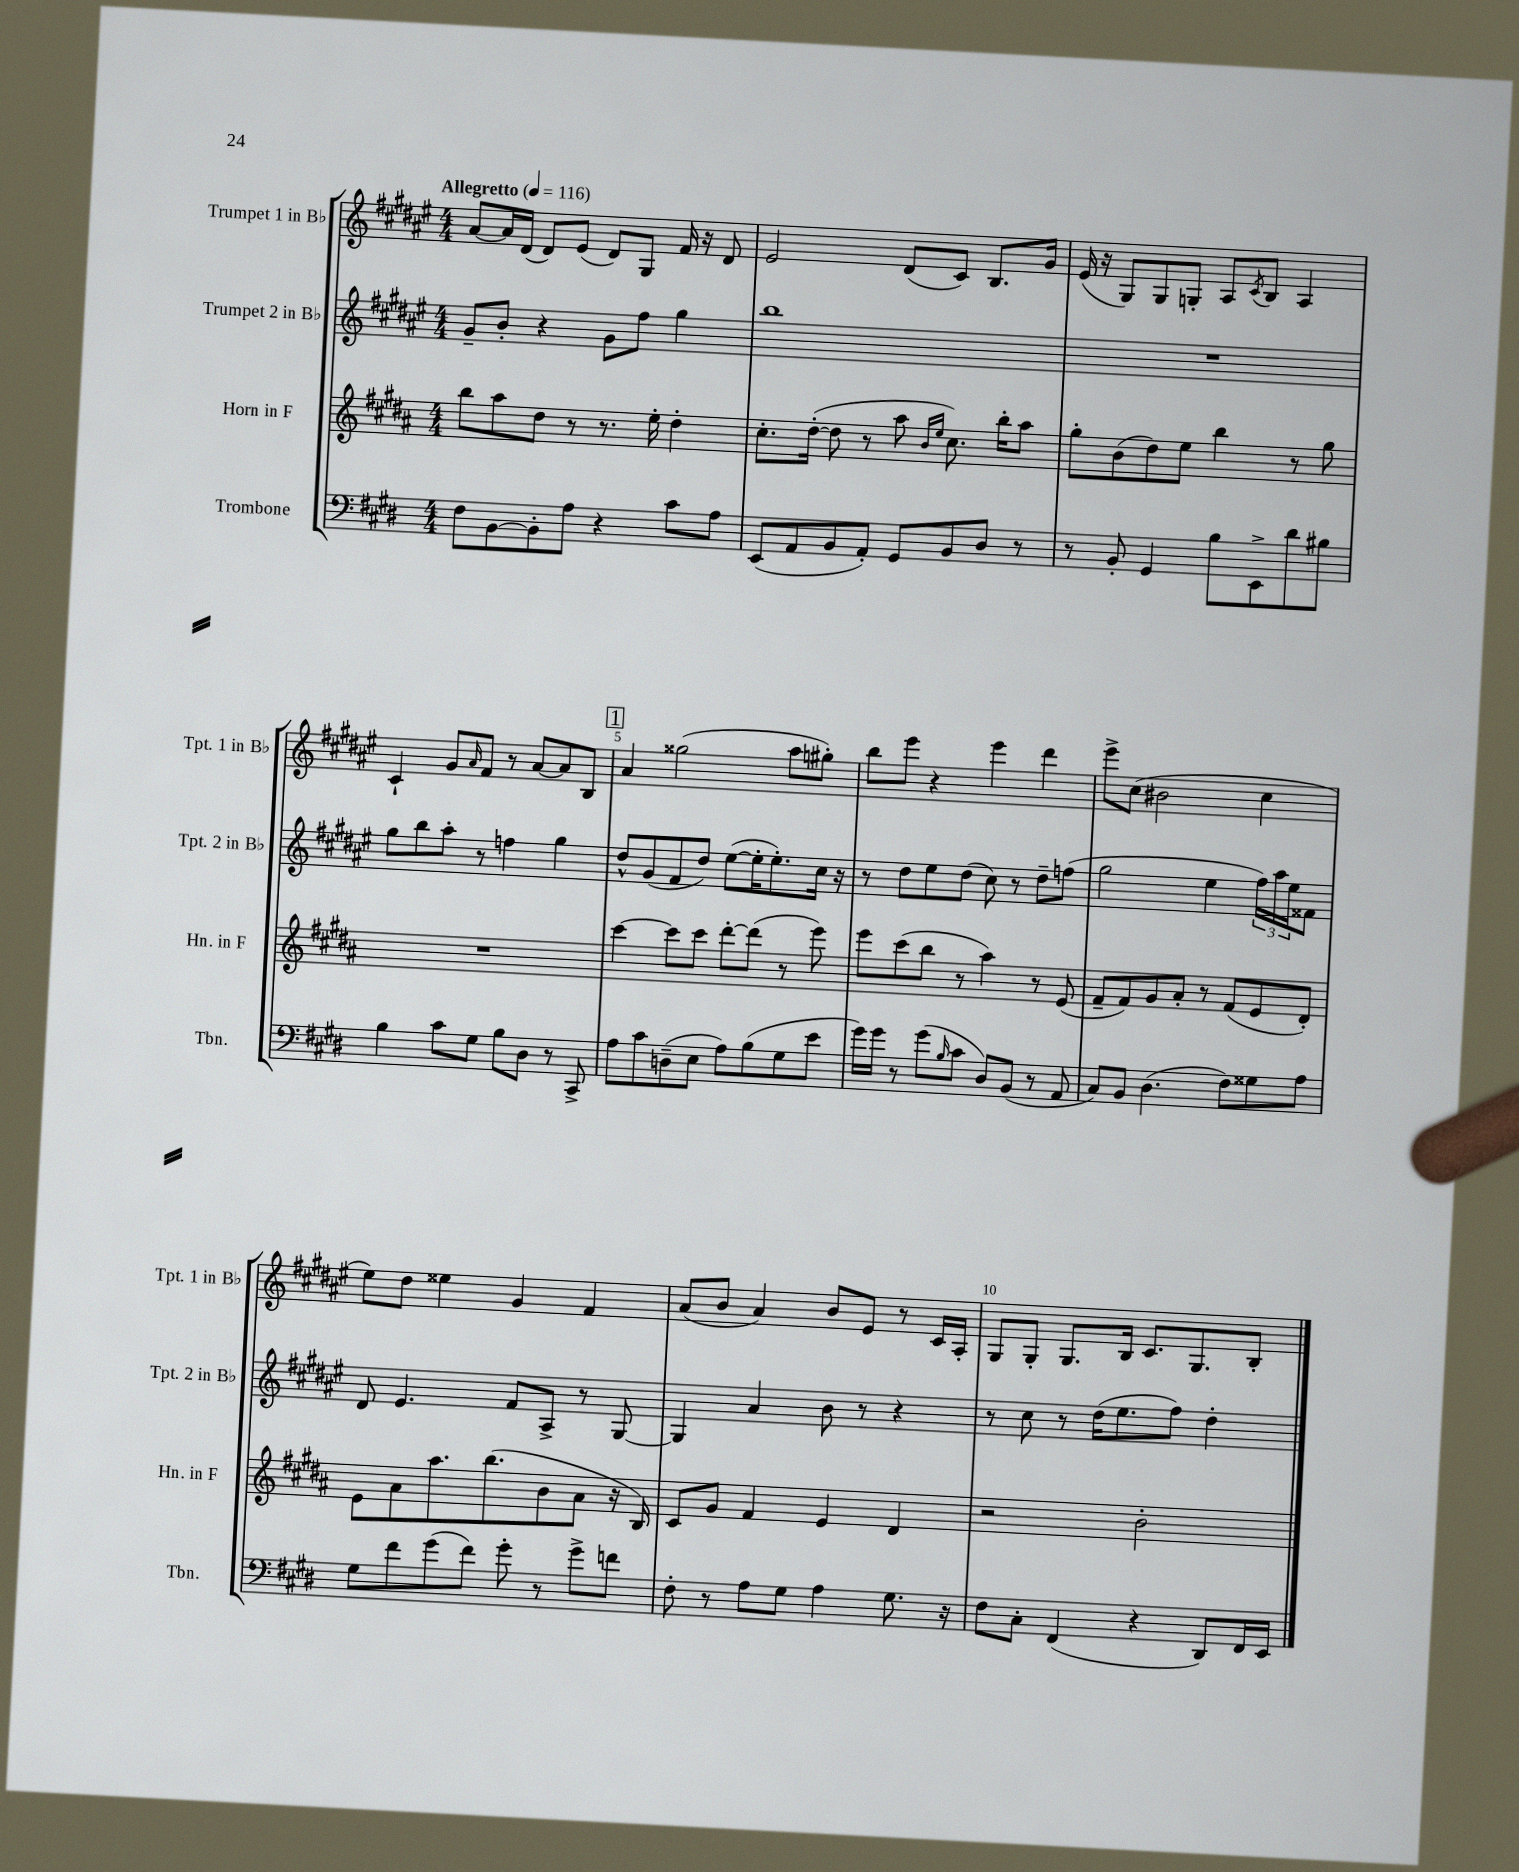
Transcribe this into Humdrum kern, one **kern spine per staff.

**kern	**kern	**kern	**kern
*part4	*part3	*part2	*part1
*staff4	*staff3	*staff2	*staff1
*I"Trombone	*I"Horn in F	*I"Trumpet 2 in B♭	*I"Trumpet 1 in B♭
*I'Tbn.	*I'Hn. in F	*I'Tpt. 2 in B♭	*I'Tpt. 1 in B♭
*clefF4	*clefG2	*clefG2	*clefG2
*k[f#c#g#d#]	*k[f#c#g#d#a#]	*k[f#c#g#d#a#e#]	*k[f#c#g#d#a#e#]
*M4/4	*M4/4	*M4/4	*M4/4
*MM116	*MM116	*MM116	*MM116
=1	=1	=1	=1
!	!	!	!LO:TX:a:B:t=Allegretto
8F#\L	8bb\L	8g#~/L	[8a#/L
[8BB\	8aa#\	8b'/J	16a#/L]
.	.	.	(16d#/JJ
8BB'\]	8dd#\J	4r	8d#/L)
8A\J	8r	.	(8e#/J
4r	8.r	8g#\L	8d#/L)
.	.	8ff#\J	8G#/J
.	16ee'\	.	.
8c#\L	4dd#'\	4gg#\	16f#/
.	.	.	16r
8A\J	.	.	8d#/
=2	=2	=2	=2
(8EE/L	8.cc#'\L	1bb	2e#/
8AA/	.	.	.
.	([16dd#'\Jk	.	.
8BB/	8dd#\]	.	.
8AA'/J)	8r	.	.
8GG#/L	8aa#\	.	(8d#/L
.	16qqb/LL	.	.
.	16qqee/JJ	.	.
8BB/	8.cc#\)	.	8c#/J)
8D#/J	.	.	8.B/L
.	16bb'\KL	.	.
8r	8aa#\J	.	.
.	.	.	16g#/Jk
=3	=3	=3	=3
8r	8gg#'\L	1r	(16e#/
.	.	.	16r
8BB'/	(8b\	.	8G#/L)
4GG#/	8dd#\)	.	8G#/
.	8ee\J	.	8Gn'/J
8B\L	4bb\	.	8A#/L
.	.	.	8qc#/
8EE^\	.	.	8B/J
8d#\	8r	.	4A#/
8B#X\J	8gg#\	.	.
!!LO:LB:g=z
=4	=4	=4	=4
4B\	1r	8gg#\L	4c#`/
.	.	8bb\	.
8c#\L	.	8aa#'\J	8g#/L
.	.	.	16qqa#/
8G#\J	.	8r	8f#/J
8B\L	.	4ffn\	8r
8D#\J	.	.	[8a#/L
8r	.	4gg#\	8a#/]
8CC#^/	.	.	8B/J
!!LO:REH:place=s1:t=1
=5	=5	=5	=5
8A\L	[4ccc#\	8dd#^^/L	4a#/
8c#\	.	(8g#/	.
(8Dn~\	8ccc#\L]	8f#/	(2gg##X\
8E\J	8ccc#\J	8dd#/J)	.
8A\L)	[8ddd#'\L	([8ee#\L	.
(8B\	(8ddd#\J]	16ee#'\K]	.
.	.	8.ee#'\)	.
8G#\	8r	.	8aa#\L
8e\J	8eee\)	16cc#\Jk	8gg#X'\J)
.	.	16r	.
=6	=6	=6	=6
16g#\LL)	8eee\L	8r	8bb\L
16g#\JJ	.	.	.
8r	(8ccc#\	8dd#\L	8eee#\J
(8g#\L	8bb\J	8ee#\	4r
16qqB/	.	.	.
8c#\J	8r	(8dd#\J	.
8D#/L)	4aa#\)	8cc#\)	4eee#\
(8BB/J	.	8r	.
8r	8r	8dd#~\L	4ddd#\
8AA/	(8e/	(8ffn\J	.
=7	=7	=7	=7
8C#/L)	8f#~/L	2gg#\	8eee#^\L
8BB/J	8f#/)	.	(8cc#\J
(4.D#\	8g#/	.	2b#X\
.	8a#'/J	.	.
.	8r	4ee#\	.
8F#\L)	(8f#/L	.	.
8G##X\	8e/	24ff#\LL)	4cc#\
.	.	24aa#\	.
.	.	24ee#\J	.
8A\J	8d#'/J)	8f##X\J	.
!!LO:LB:g=z
=8	=8	=8	=8
8G#\L	8e\L	8d#/	8ee#\L)
8f#\	8a#\	4.e#/	8dd#\J
(8g#\	8.aa#\	.	4ee##X\
8f#\J)	.	.	.
.	(8.bb\	.	.
8g#'\	.	8f#/L	4g#/
8r	8b\	8A#^/J	.
8g#^\L	8a#\J	8r	4f#/
8fn\J	16r	[8G#/	.
.	16B/)	.	.
=9	=9	=9	=9
8F#'\	8c#/L	4G#/]	(8a#/L
8r	8g#/J	.	8b/J
8A\L	4f#/	4a#/	4a#/)
8G#\J	.	.	.
4A\	4e/	8b\	8b/L
.	.	8r	8e#/J
8.G#\	4d#/	4r	8r
.	.	.	16c#/LL
16r	.	.	16A#'/JJ
=10	=10	=10	=10
8F#\L	2r	8r	8G#/L
8C#'\J	.	8cc#\	8G#'/J
(4FF#/	.	8r	8.G#/L
.	.	(16dd#\KL	.
.	.	8.ee#\	16B/Jk
4r	2b'\	.	8.c#/L
.	.	8ff#\J)	.
.	.	.	8.G#/
8DD#/L)	.	4dd#'\	.
16FF#/L	.	.	8B'/J
16EE/JJ	.	.	.
==	==	==	==
*-	*-	*-	*-
